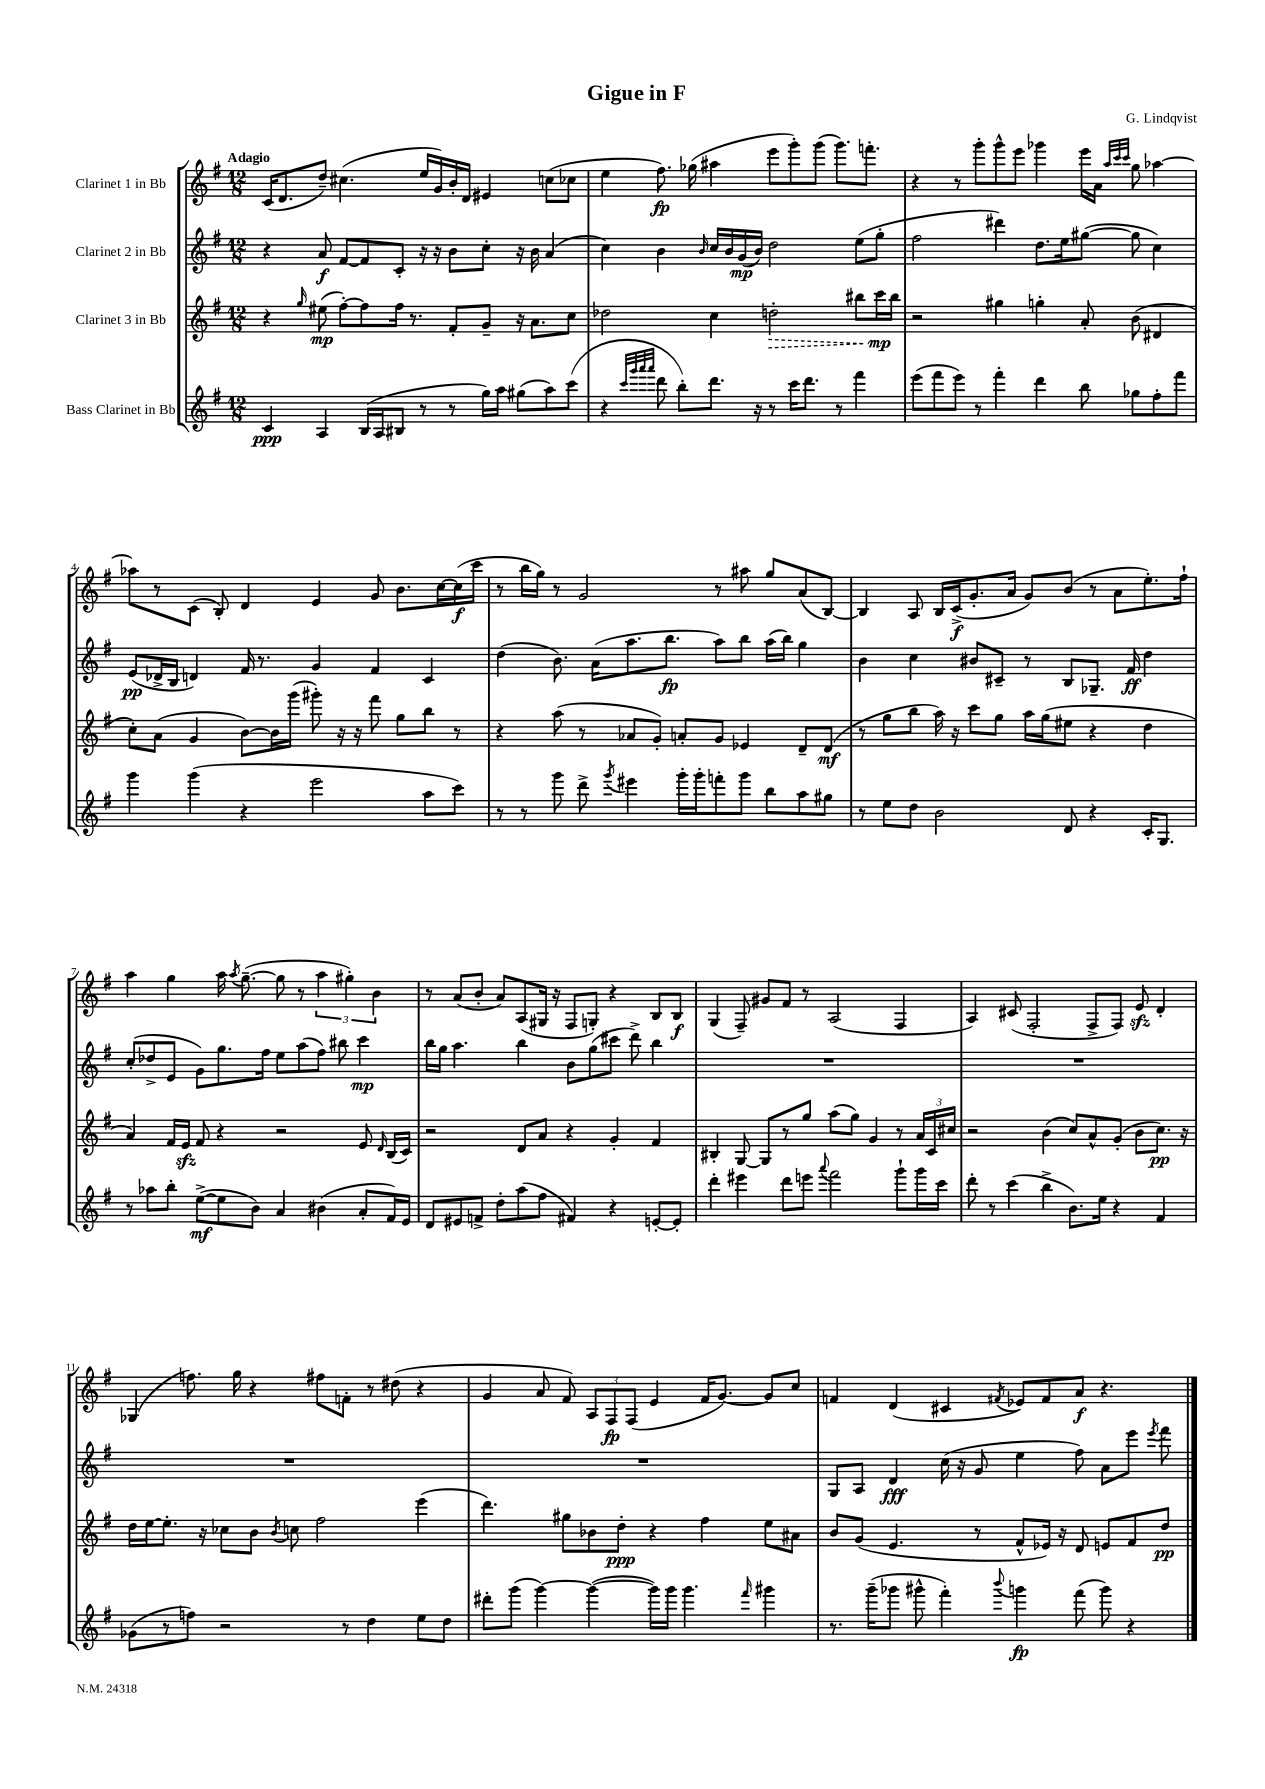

**kern	**kern	**kern	**kern
*staff4	*staff3	*staff2	*staff1
*clefG2	*clefG2	*clefG2	*clefG2
*k[f#]	*k[f#]	*k[f#]	*k[f#]
*M12/8	*M12/8	*M12/8	*M12/8
4c	4r	4r	(16c
.	.	.	8.d
.	16qqgg	.	.
4A	(8ee#	8a	8dd~)
.	[8ff#')	[8f#	(4.cc#
(16B	8ff#]	8f#]	.
16A	.	.	.
8B#	16ff#	8c'	.
.	8.r	.	.
8r	.	16r	16ee
.	.	16r	16g)
8r	8f#'	8b	16b'
.	.	.	16d
16gg)	8g~	8cc'	4e#
16aa	.	.	.
(8gg#	16r	16r	.
.	8.a	16b	.
8aa)	.	(4a	(8cc
(8ccc	8cc	.	8cc-
=	=	=	=
4r	2dd-	4cc)	4ee
32qqccc	.	.	.
32qqggg	.	.	.
32qqaaa	.	.	.
32qqaaa	.	.	.
8ddd	.	4b	8.ff#)
8bb')	.	.	.
.	.	.	(16gg-
.	.	16qqb	.
8.ddd	4cc	16cc	4aa#
.	.	16b	.
.	.	(16g	.
16r	.	16b)	.
8r	2dd'	2dd	8eee
16ccc	.	.	8ggg')
8.ddd	.	.	.
.	.	.	(8ggg
8r	.	.	8.ggg)
4fff#	8bb#	(8ee	.
.	.	.	8.fff'
.	16ccc	8gg'	.
.	16bb#	.	.
=	=	=	=
(8eee	2r	2ff#	4r
8fff#	.	.	.
8eee)	.	.	8r
8r	.	.	8ggg'
4fff#'	4gg#	4ddd#)	8ggg^^
.	.	.	8eee
4ddd	4gg'	8.dd	4ggg-
.	.	16ee	.
8bb	8a'	([8gg#	16eee
.	.	.	16a
.	.	.	32qqaa
.	.	.	32qqccc
.	.	.	32qqccc
8gg-	(8b	8gg#]	8gg
8ff#'	4d#	4cc)	[4aa-
8fff#	.	.	.
=	=	=	=
4ggg	8cc')	(8e	8aa-]
.	(8a	16d-^	8r
.	.	16B	.
(4ggg	4g	4d)	(8c
.	.	.	8B')
4r	[8b)	16f#	4d
.	.	8.r	.
.	16b]	.	.
.	(16ggg	.	.
2eee	8ggg#')	4g	4e
.	16r	.	.
.	16r	.	.
.	8fff#	4f#	8g
.	8gg	.	8.b
8aa	8bb	4c	.
.	.	.	[16cc
8ccc)	8r	.	(16cc]
.	.	.	16ccc
=	=	=	=
8r	4r	(4dd	8r
8r	.	.	16bb
.	.	.	16gg)
8ggg	(8aa	8.b)	8r
8ddd^	8r	.	2g
.	.	(16a	.
8qggg	.	.	.
4eee#	8a-	8.aa	.
.	8g')	.	.
.	.	8.bb	.
16ggg'	8a'	.	.
16ggg'	.	.	.
8fff'	8g	8aa)	8r
8ggg	4e-	8bb	8aa#
8bb	.	(16aa	8gg
.	.	16bb)	.
8aa	8d~	4gg	(8a
8gg#	(8d	.	[8B)
=	=	=	=
8r	8r	4b	4B]
8ee	8gg	.	.
8dd	8bb	4cc	8A
2b	16aa)	.	16B
.	16r	.	(16c^
.	8ccc	8b#	8.g'
.	8gg	8c#~	.
.	.	.	16a
.	16aa	8r	8g)
.	(16gg	.	.
8d	8ee#	8B	(8b
4r	4r	8.G-~	8r
.	.	.	8a
.	.	16f#	.
16c'	4dd	4dd	8.ee')
8.G	.	.	.
.	.	.	16ff#`
=	=	=	=
8r	4a)	(8cc'	4aa
8aa-	.	8dd-^	.
8bb'	16f#	8e	4gg
.	16e	.	.
([8ee^	8f#	8g)	.
8ee]	4r	8.gg	16aa
.	.	.	8qaa
.	.	.	([8.gg~
8b)	.	.	.
.	.	16ff#	.
4a	2r	8ee	8gg]
.	.	(8aa	8r
(4b#	.	8ff#)	6aa
.	.	8bb#	.
.	.	.	6gg#')
8a'	8e	4ccc	.
.	.	.	6b
.	16qqd	.	.
16f#)	(16B	.	.
16e	16c)	.	.
=	=	=	=
8d	2r	16bb	8r
.	.	16gg	.
8e#	.	4.aa	(8a
8f^	.	.	8b'
8dd'	.	.	8a)
(8aa	8d	4bb	(8A
8ff#	8a	.	16G#
.	.	.	16r
4f#)	4r	8b	8F#
.	.	(8gg	8G')
4r	4g'	8ccc#	4r
.	.	8ddd^)	.
[8e'	4f#	4bb	8B
8e']	.	.	8B
=	=	=	=
4ddd'	4B#'	1.r	(4G
4eee#	[8G	.	8F#~)
.	8G]	.	8g#
8ddd	8r	.	8f#
8eee	8gg	.	8r
8qqaaa	.	.	.
2fff#	(8aa	.	(2A
.	8gg)	.	.
.	4g	.	.
8ggg`	8r	.	4F#
16ggg	24a	.	.
.	24c	.	.
16ccc	.	.	.
.	24cc#	.	.
=	=	=	=
8ddd'	2r	1.r	4A)
8r	.	.	.
(4ccc	.	.	(8c#
.	.	.	2F#'
4bb^	(4b	.	.
8.b)	8cc)	.	.
.	8a^^	.	8F#^
16ee	.	.	.
4r	(8g'	.	8F#)
.	8b	.	8e
4f#	8.cc)	.	4d'
.	16r	.	.
=	=	=	=
(8g-	16dd	1.r	(4G-
.	[16ee	.	.
8r	8.ee']	.	.
8ff)	.	.	8.ff)
.	16r	.	.
2r	8cc-	.	.
.	.	.	16gg
.	8b	.	4r
.	8qb	.	.
.	8cc	.	.
.	2ff#	.	8ff#
8r	.	.	8f'
4dd	.	.	8r
.	.	.	(8dd#
8ee	(4eee	.	4r
8dd	.	.	.
=	=	=	=
8ddd#'	4.ddd)	1.r	4g
(8ggg	.	.	.
[4ggg)	.	.	8a
.	8gg#	.	8f#)
(4ggg_	8b-	.	12A
.	.	.	12F#
.	8dd'	.	.
.	.	.	(12F#
16ggg])	4r	.	4e
16ggg	.	.	.
4.ggg	.	.	.
.	4ff#	.	16f#
.	.	.	[8.g)
16qqfff#	.	.	.
4ggg#	8ee	.	8g]
.	8a#	.	8cc
=	=	=	=
8.r	8b	8G	4f
.	(8g	8A	.
(16ggg~	.	.	.
8ggg-	4.e	4d	(4d
8ggg#^^	.	.	.
4fff#')	.	(16cc	4c#
.	.	16r	.
.	8r	8g	.
8qqbbb	.	.	8qf#
4ggg	8f#^^	4ee	8e-)
.	16e-)	.	8f#
.	16r	.	.
(8fff#	8d	8ff#)	8a
8ggg)	8e	8a	4.r
4r	8f#	8eee	.
.	.	8qeee	.
.	8dd	8fff#	.
==	==	==	==
*-	*-	*-	*-
